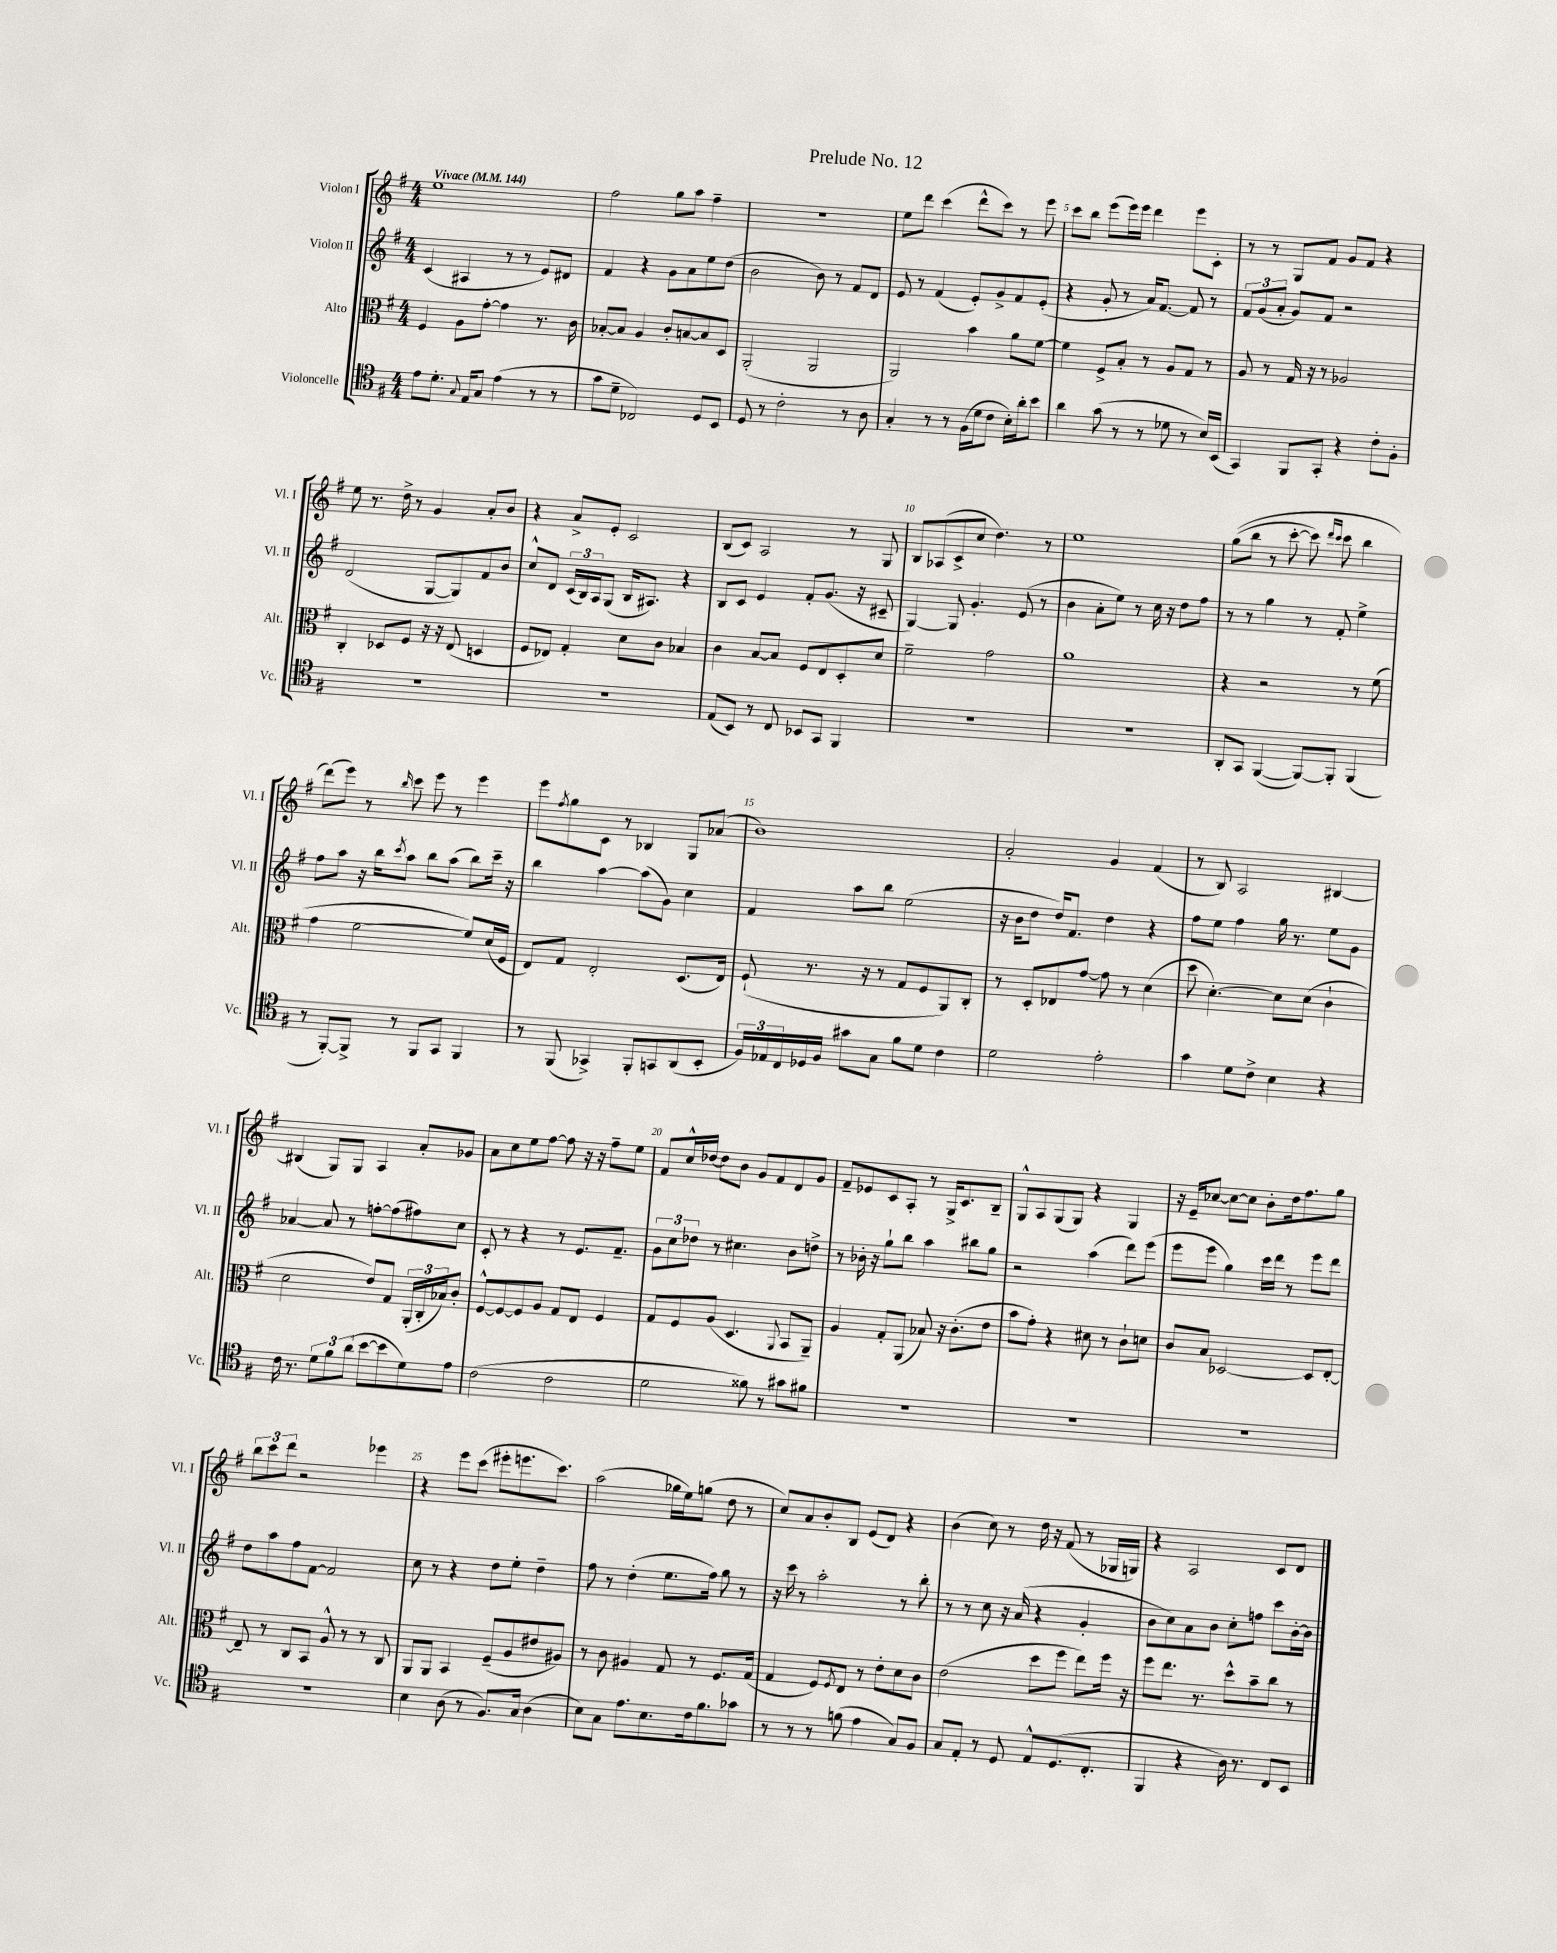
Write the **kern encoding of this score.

**kern	**kern	**kern	**kern
*part4	*part3	*part2	*part1
*staff4	*staff3	*staff2	*staff1
*I"Violoncelle	*I"Alto	*I"Violon II	*I"Violon I
*I'Vc.	*I'Alt.	*I'Vl. II	*I'Vl. I
*clefC4	*clefC3	*clefG2	*clefG2
*k[f#]	*k[f#]	*k[f#]	*k[f#]
*M4/4	*M4/4	*M4/4	*M4/4
*MM144	*MM144	*MM144	*MM144
=1	=1	=1	=1
!	!	!	!LO:TX:a:B:t=Vivace
8e\L	4F#/	(4c/	1ee
8.d'\J	.	.	.
.	8A\L	4A#X/	.
8qqG/	.	.	.
16E/KL	.	.	.
8G/J	[8g'\J	.	.
(4e\	4g\]	8r	.
.	.	8r	.
8r	8.r	8e/L)	.
8r	.	8d#X/J	.
.	16c\	.	.
=2	=2	=2	=2
8g\L	[8B-X'/L	4f#/	2ff#\
8d~\J	8B-/J]	.	.
2C-X/)	4A/	4r	.
.	8c'/L	8g\L	8gg\L
.	[8Bn/	8a\	8aa\J
8D/L	8B/]	8ee\	4ff#~\
8BB/J	8D/J	(8dd\J	.
=3	=3	=3	=3
8D/	(2AA'/	2b\	1r
8r	.	.	.
2c'\	.	.	.
.	2AA/	8b\)	.
.	.	8r	.
8r	.	8f#/L	.
8A\	.	8d/J	.
=4	=4	=4	=4
4G'/	2AA/)	8e/	8ee\L
.	.	8r	8ddd\J
8r	.	(4f#/	(4ccc\
8r	.	.	.
(16F#\LL	4b\	8e'/L)	8ddd^^\L
16d\J	.	.	.
8c\J	.	8g^/	8ccc\J)
16B'\LL)	8a\L	8f#/	8r
16a'\J	.	.	.
8b\J	[8f#\J	(8e'/J	8eee\
=5	=5	=5	=5
4a\	4f#\]	4r	8ccc\L
.	.	.	8bb\J
(8g\	8F#^/L	8g'/	(8eee\L
8r	8B'/J	8r	16eee\L)
.	.	.	16eee\JJ
8r	8r	16a/KL)	4ddd\
.	.	[8.f#/J	.
8d-X\	8A/L	.	.
8r	8G/J	8f#/]	8eee\L
16B/LL)	8r	8r	8c'\J
(16BB/JJ	.	.	.
=6	=6	=6	=6
4GG/)	8A/	12f#/L	8r
.	.	(12g/	.
.	8r	.	8r
.	.	12a'/J	.
8FF#/L	16G/	8g/L)	8G/L
.	16r	.	.
8GG'/J	8r	8f#/J	8f#/J
4r	2A-X/	2r	8g/L
.	.	.	8f#/J
8c'\L	.	.	4r
8F#'\J	.	.	.
!!LO:LB:g=z
=7	=7	=7	=7
1r	4C'/	(2d/	8ee\
.	.	.	8.r
.	8D-X/L	.	.
.	.	.	16dd^\
.	8F#/J	.	8r
.	16r	[8G/L	4g/
.	16r	.	.
.	(8E/	8G/])	.
.	4Dn/	8f#/	8a'/L
.	.	8b/J	8b/J
=8	=8	=8	=8
1r	8F#/L	8cc^^/L	4r
.	8E-X/J)	8d/J	.
.	4G'/	(24c/LL	8a^/L
.	.	24B/)	.
.	.	24A/J	.
.	.	(8G/J	8e'/J
.	8d\L	16B/KL	2c/
.	.	8.A#X/J)	.
.	8c\J	.	.
.	4B-X/	4r	.
=9	=9	=9	=9
(8E/L	4c\	8B/L	(8B/L
8BB/J)	.	8c/J	8c/J)
8r	[8B/L	4e/	2A/
8C/	8B/J]	.	.
8BB-X/L	8F#/L	8f#'/L	.
8GG/J	8E/	(8.g/J	.
4FF#/	8D'/	.	8r
.	.	16r	.
.	8d/J	8c#X~/	8G/
=10	=10	=10	=10
1r	2f#~\	[4G/)	8B/L
.	.	.	(8A-X/
.	.	8G/]	8c^/
.	.	4.g'/	8cc/J
.	2g\	.	4.dd\)
.	.	(8e/	.
.	.	8r	8r
=11	=11	=11	=11
1r	1a	4b\	1ee
.	.	8a'\L	.
.	.	8ee\J)	.
.	.	8r	.
.	.	16cc\	.
.	.	16r	.
.	.	8dd\L	.
.	.	8ff#\J	.
=12	=12	=12	=12
8AA'/L	4r	8r	((8gg\L
8GG/J	.	8r	8bb\J
([4FF#/	2r	4gg\	8r
.	.	.	[8ccc'\
8FF#/L_)	.	8r	8ccc\])
.	.	.	16qqddd/LL
.	.	.	16qqccc/JJ
8FF#'/J]	.	8f#'/	8ccc\
(4FF#/	8r	4ee^\	4bb\
.	(8f#\	.	.
!!LO:LB:g=z
=13	=13	=13	=13
8r	4g\	8ff#\L	(8ddd\L)
[8FF#'/L)	.	8aa\J	8eee\J)
8FF#^/J]	[2f#\	16r	8r
.	.	16bb\KL	.
.	.	8qccc/	16qqbb/
8r	.	8aa\J	8ccc\
8FF#/L	.	8bb\L	8eee\
8GG/J	.	(8aa\J	8r
4FF#/	8f#/L])	8bb\L)	4eee\
.	(16d/L	16ccc~\Jk	.
.	16F#/JJ	16r	.
=14	=14	=14	=14
8r	8E/L)	4bb\	8eee\L
.	.	.	8qff#/
(8FF#/	8G/J	.	8gg\
4GG-X^/)	2E'/	[4aa\	8c\J
.	.	.	8r
8FF#'/L	.	(8aa\L]	4B-X/
8GGn/	.	8g\J)	.
(8AA/	(8.D/L	4cc\	8G/L
8BB'/J	.	.	(8a-X/J
.	16E/Jk)	.	.
=15	=15	=15	=15
24F#/LL)	(8F#`/	4f#/	1b)
24E-X/	.	.	.
24C/	.	.	.
16D-X/	8.r	.	.
16F#/JJ	.	.	.
8g#X\L	.	8aa\L	.
.	16r	.	.
8G\J	8r	8bb\J	.
8f#\L	8G/L	(2ee\	.
8d\J	8F#/	.	.
4c\	8AA/)	.	.
.	8C'/J	.	.
=16	=16	=16	=16
2d\	8r	16r	2a'/
.	.	16b\KL	.
.	8D'/L	8dd\J	.
.	8E-X/	16dd/KL)	.
.	.	8.f#/J	.
.	[8g/J	.	.
2e'\	8g\]	4dd\	4g/
.	8r	.	.
.	(4d\	4r	(4f#/
=17	=17	=17	=17
4g\	8dd\	8ff#\L	8r
.	[4.d'\)	8ee\J	8B/)
8d\L	.	4ff#\	2A/
8c^\J	.	.	.
4B\	8d\L]	16gg\	.
.	.	8.r	.
.	(8d\J	.	.
4r	4c`\	8ee\L	[4B#X/
.	.	8g\J	.
!!LO:LB:g=z
=18	=18	=18	=18
16c\	2d\	[4a-X/	(4B#X/]
8.r	.	.	.
12d\L	.	8a-/]	8G/L)
12f#\	.	.	.
.	.	8r	8G/J
(12a\J	.	.	.
[8b\L	8e/L)	[8ffn'\L	4A/
8b\]	8G/J	(8ff\]	.
8d\)	(24AA'/LL	8ff#X\)	8a'/L
.	24C'/	.	.
.	24B-X/J)	.	.
8e\J	8c'/J	8cc\J	8g-X/J
=19	=19	=19	=19
(2c\	[8F#^^/L	8c'/	8a\L
.	8F#/_	8r	8cc\
.	8F#/]	4r	8ee\
.	8A/J	.	[8ff#\J
2c\	8G/L	8r	8ff#\]
.	8E/J	8.e/L	16r
.	.	.	16r
.	4F#/	.	8ff#~\L
.	.	8.f#~/J	.
.	.	.	8ee\J
=20	=20	=20	=20
2d\	8G/L	12g\L	8f#/L
.	.	12cc\	.
.	8F#/	.	16cc^^/L
.	.	12dd-X\J	.
.	.	.	[16dd-X/JJ
.	(8A/J	8r	8dd-\L]
.	4.D/	4.cc#X\	8b\J
8f##X\)	.	.	8g/L
8r	.	.	8f#/
.	8qqAA/	.	.
8g#X\L	8BB/L	8b\L	8d/
8f#X\J	8AA~/J)	8ddn^\J	8g/J
=21	=21	=21	=21
1r	4A/	8r	8f#~/L
.	.	16b-X'\	8e-X/
.	.	16r	.
.	8G'/L	8gg`\L	8c/
.	(8AA/J	8bb\J	8A'/J
.	8B-X/)	4aa\	8r
.	16r	.	16G^/KL
.	(8.c'\L	.	8.c/
.	.	8bb#X\L	.
.	8e\J	8gg\J	8B~/J
=22	=22	=22	=22
1r	8b\L	2r	8G^^/L
.	8g'\J)	.	8A/
.	4r	.	(8G/
.	.	.	8G/J)
.	8d#X\	(4aa\	4r
.	8r	.	.
.	8c`\L	8ddd\L)	4G/
.	8dn\J	(8eee\J	.
=23	=23	=23	=23
1r	8c/L	8eee\L	16r
.	.	.	16e~/KL
.	8B/J	8eee\J	[8cc-X/J
.	[2D-X/	4gg\)	8cc-\L_
.	.	.	8cc-\J]
.	.	16ccc\LL	8b'\L
.	.	16ddd\JJ	.
.	.	8r	16dd\k
.	.	.	8.ff#\
.	8D-/L]	8eee\L	.
.	[8E'/J	8ddd\J	8gg\J
!!LO:LB:g=z
=24	=24	=24	=24
1r	8E~/]	8dd\L	12bb\L
.	.	.	12ccc\
.	8r	8aa\	.
.	.	.	12ddd\J
.	8C/L	8ff#\	2r
.	8BB/J	[8f#\J	.
.	8A^^/	2f#/]	.
.	8r	.	.
.	8r	.	4eee-X\
.	8C/	.	.
=25	=25	=25	=25
4B\	8AA/L	8cc\	4r
.	8AA/J	8r	.
(8A\	4BB/	4r	8eee\L
8r	.	.	(8ccc\J
8.F#/L)	(8F#~/L	8dd\L	8eee#X'\L
.	8A/	8ee'\J	8.eeen\
16G/Jk	.	.	.
(4A\	8e#X/	4dd~\	.
.	.	.	8.ccc\J)
.	8A#X/J)	.	.
=26	=26	=26	=26
8B\L)	8r	8ff#\	(2aa\
8G\J	8c\	8r	.
8.e\L	4A#X/	(4dd'\	.
8.B\	.	.	.
.	8G/	8.ee\L	16gg-X\LL
.	.	.	16ee\J)
16c\k	8r	.	(8ggn\J
8.f#\	.	16ff#\Jk)	.
.	8.F#/L	8gg\	8dd\
8g-X\J	.	8r	8r
.	(16G/Jk	.	.
=27	=27	=27	=27
8r	4G/	16r	8cc/L)
.	.	16ccc\	.
8r	.	8r	8a/
8r	8F#/L)	2aa'\	8b'/
.	8qF#/	.	.
(8fn\	8E/J	.	8B/J
4e\	8r	.	(8e/L
.	8e'\L	.	8d/J)
8G/L)	8d\	8r	4r
8F#/J	8c\J	8bb'\	.
=28	=28	=28	=28
8G/L	(2e\	8r	(4b\
8E'/J	.	8r	.
8r	.	8cc\	8cc\)
8D/	.	16r	8r
.	.	(16a/	.
8E^^/L	8dd\L	4r	16dd\
.	.	.	16r
(8.D/	8ff#\J	.	(8f#/
.	8ee\L)	4g'/	8r
8.C'/J	.	.	.
.	16ff#\Jk	.	16G-X/LL
.	16r	.	16Gn/JJ)
=29	=29	=29	=29
4FF#/	8ff#\L	8b\L	4r
.	8.ee\J	8cc\)	.
4r	.	8a\	2A/
.	8.r	.	.
.	.	8b\J	.
16A\)	8dd^^\L	8cc'\L	.
8.r	.	.	.
.	8b~\	8ffn\J	.
8C/L	8cc\J	8ccc\L	8c/L
8BB/J	8r	[16b'\L	8d/J
.	.	16b\JJ]	.
==	==	==	==
*-	*-	*-	*-
